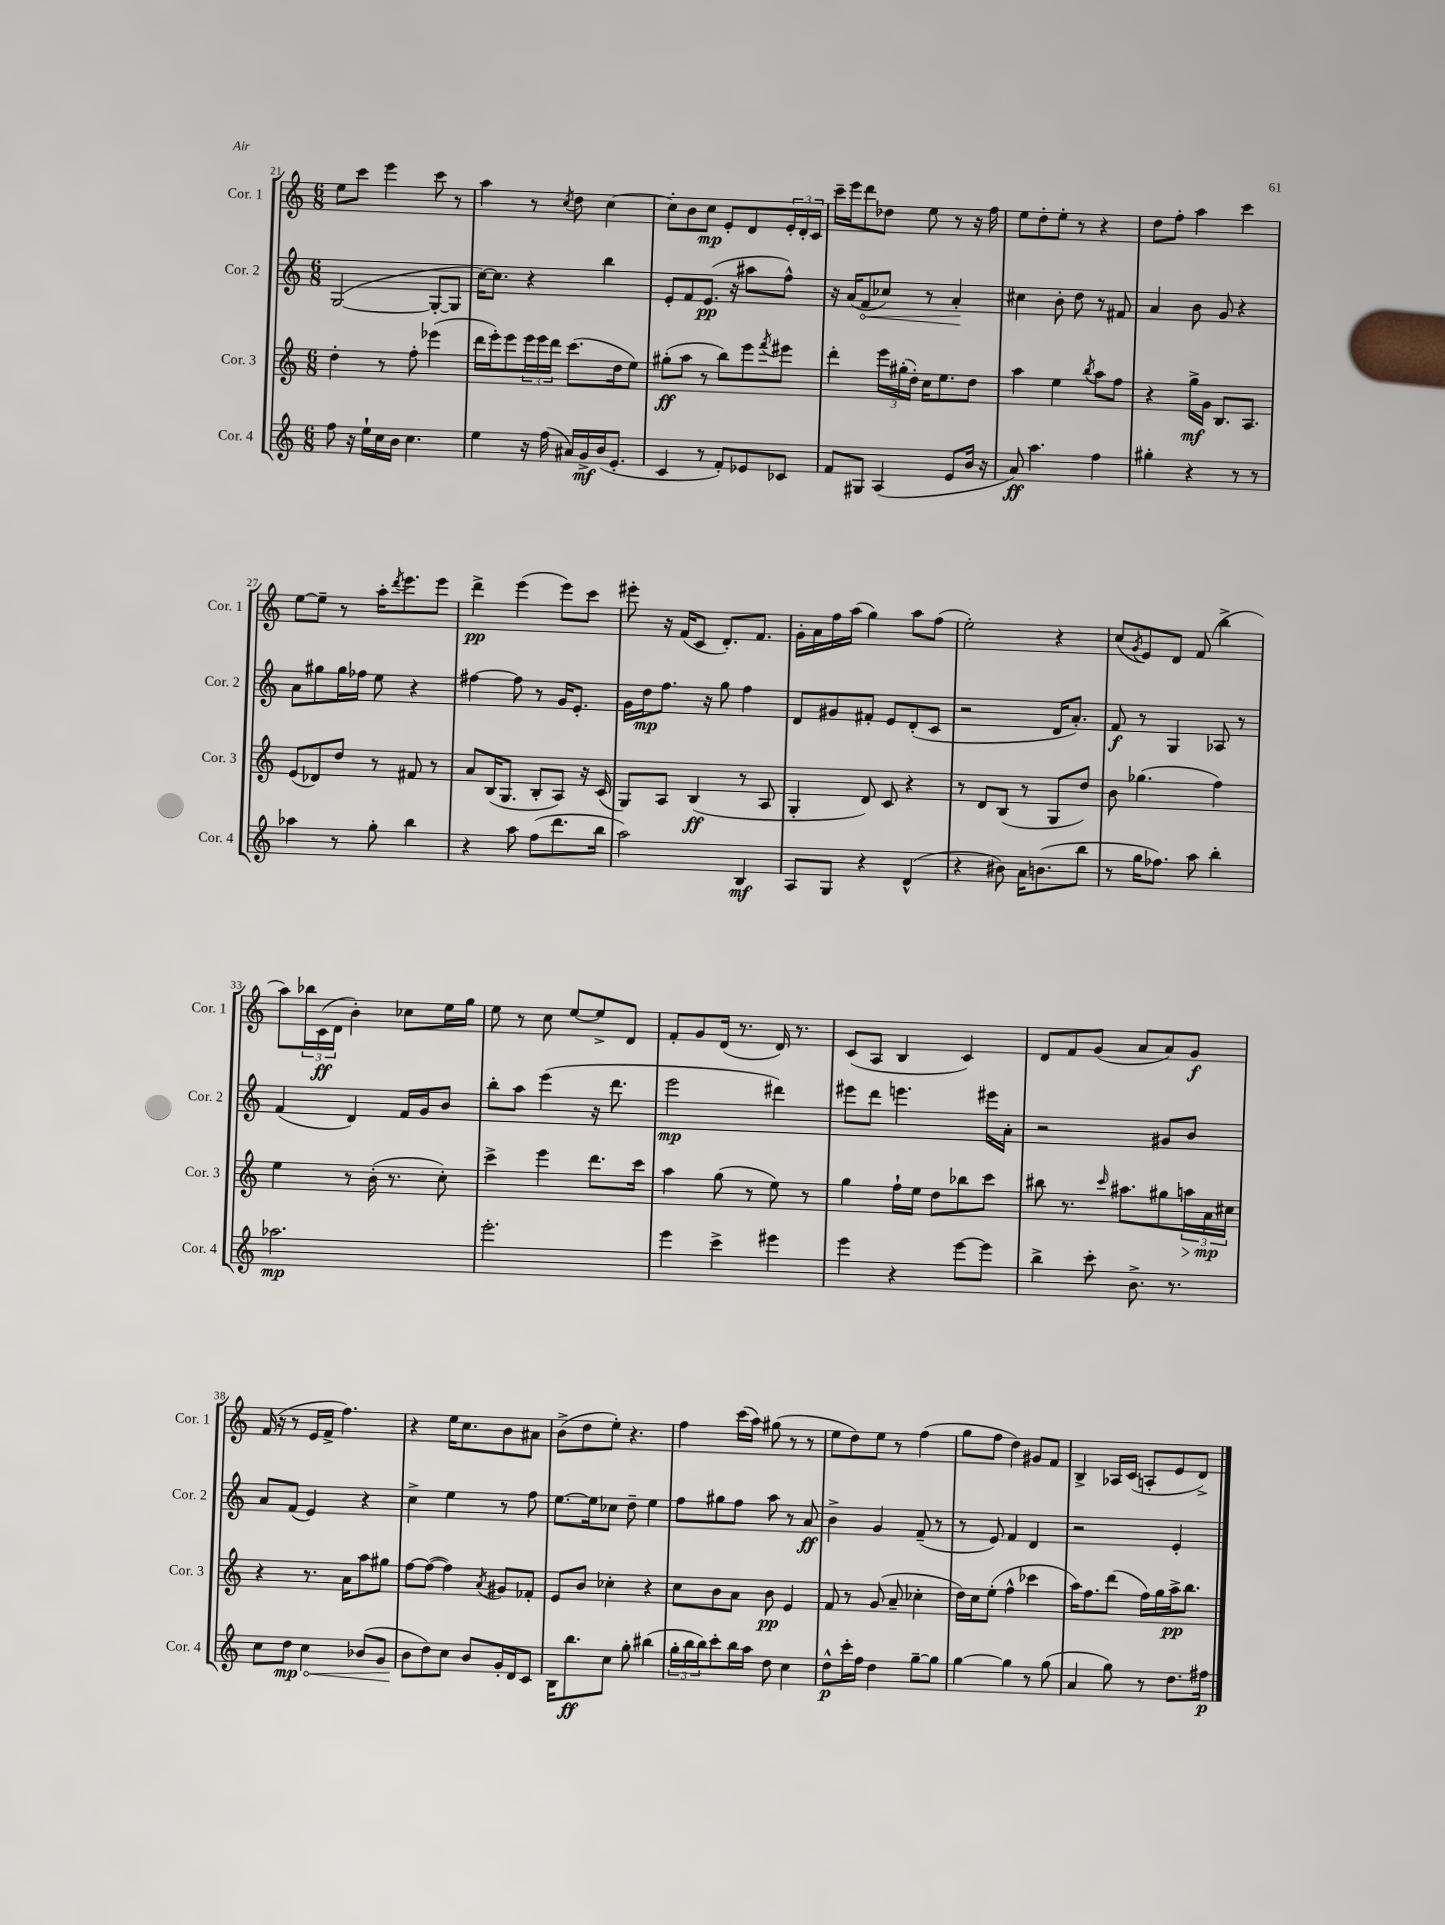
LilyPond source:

<<
\new StaffGroup <<
\new Staff = "s0" \with { instrumentName = "Cor. 1" shortInstrumentName = "Cor. 1" } {
    \clef treble \key c \major \numericTimeSignature \time 6/8
    e''8 c'''8 e'''4 c'''8 r8 |
    a''4 r8 \acciaccatura { c''8 } d''8 c''4~ |
    c''8-. b'8 c''8\mp e'8-. d'8 \tuplet 3/2 { e'16-. d'16-. c'16 } |
    c'''16-- e'''16 d'''8 des''8 e''8 r8 r16 f''16 |
    e''8 d''8-. e''8-. r8 r4 |
    d''8 f''8-. a''4 c'''4 |
    e''8~ e''8-- r8 a''16-. \acciaccatura { d'''8 } e'''8. e'''8 |
    d'''4->\pp e'''4( e'''8) c'''8 |
    eis'''8-. r16 f'16( c'8 d'8.-.) f'8. |
    g'16-. a'16 f''16 a''16( g''4) a''8 f''8( |
    e''2-.) r4 |
    c''8( \acciaccatura { g'8 } e'8) d'8 f'8( b''4-> |
    a''8) \tuplet 3/2 { bes''16 c'16\ff( d'16 } b'4-.) ces''8 e''16 g''16 |
    e''8 r8 c''8 e''8~ e''8-> d'8 |
    f'8-. g'8 d'16( r8. d'16) r8. |
    c'8( a8 b4 c'4) |
    d'8 f'8 g'8( a'8 a'8) g'8\f |
    f'16( r16 r8 e'16 f'16-> f''4.) |
    r4 e''16 c''8. b'8 ais'8 |
    b'8->( d''8 e''8-.) r4. |
    f''4 c'''16( a''16) gis''8( r8 r8 |
    e''8 d''8) e''8 r8 f''4( |
    g''8 f''8 d''4) gis'8 f'8 |
    b4-> aes16 c'16( a8-. e'8 d'8->) \bar "|." |
}
\new Staff = "s1" \with { instrumentName = "Cor. 2" shortInstrumentName = "Cor. 2" } {
    \clef treble \key c \major \numericTimeSignature \time 6/8
    g2~( g8~-. g8 |
    c''16~) c''8. r4 b''4 |
    e'8-. f'8 e'8.\pp( r16 ais''8 f''8-^) |
    r16 a'16( \once \override Hairpin.circled-tip = ##t f'8\< ces''8) r8 a'4-.\! |
    cis''4 b'8-. d''8 r8 fis'8 |
    a'4 b'8 g'8 r4 |
    a'8 gis''8 gis''16 fes''16 e''8 r4 |
    fis''4~ fis''8 r8 g'16 e'8.-. |
    g'16 d''16\mp f''8. r16 g''8 f''4 |
    d'8 gis'8 fis'8-. e'8 d'8-.( c'8 |
    r2 d'16 a'8.-.) |
    f'8\f r8 g4 aes8 r8 |
    f'4( d'4) f'16 g'16 b'8 |
    b''8-. a''8 e'''4( r16 d'''8. |
    e'''2\mp dis'''4) |
    eis'''8 d'''8 e'''4. eis'''16 a'16-. |
    r2 gis'8 b'8 |
    a'8 f'8( e'4) r4 |
    c''4-> e''4 r8 f''8 |
    e''8.~ e''16 ces''8 d''8-- e''4 |
    f''8 gis''8 f''8 a''8 r8 a'8\ff |
    b'4-> g'4 f'8--( r8 |
    r8 e'8) f'4 d'4 |
    r2 e'4-. \bar "|." |
}
\new Staff = "s2" \with { instrumentName = "Cor. 3" shortInstrumentName = "Cor. 3" } {
    \clef treble \key c \major \numericTimeSignature \time 6/8
    d''4-. r8 f''8-. ees'''4( |
    d'''16 e'''16-.) e'''8 \tuplet 3/2 { e'''16 e'''16 d'''16 } c'''8.( d''16 e''8) |
    gis''8-.\ff( a''8 r8 b''8) e'''8 \acciaccatura { f'''8 } eis'''8 |
    d'''4-. \tuplet 3/2 { e'''16 gis''16-.( d''16-.) } c''16 e''8. d''8 |
    a''4 e''4 \acciaccatura { b''8 } a''8 f''8 |
    r4 g''16->\mf g'16 b8. a8. |
    e'8( des'8) d''8 r8 fis'8 r8 |
    a'8 b16( g8. b8-. a8) r16 c'16( |
    g8) a8 b4\ff( r8 a8 |
    g4-. d'8) c'8 r4 |
    r8 d'8 b8( r8 g8 d''8) |
    b'8 ges''4.( f''4) |
    e''4 r8 b'16-.( r8. c''8-.) |
    c'''4-> e'''4 d'''8. c'''16 |
    a''4 g''8( r8 e''8) r8 |
    g''4 f''16-! e''16 d''8 bes''8 c'''8 |
    bis''8 r8. \grace { c'''16 } ais''8. gis''8 \tuplet 3/2 { a''16\> a'16\mp\! cis''16 } |
    r4 r8. a'16 a''8 gis''8 |
    f''8~ f''8~( f''4) \acciaccatura { a'8 } gis'8 fes'8-. |
    e'8 b'8 ces''4-. r4 |
    c''8 b'8 a'8 b'8\pp e'4 |
    f'8 r8 g'8( a'8-- ces''4-. |
    d''16) c''16 e''8-.( f''4-^ ces'''4 |
    a''16) f''8. d'''8( f''16) g''16 a''16->\pp b''8. \bar "|." |
}
\new Staff = "s3" \with { instrumentName = "Cor. 4" shortInstrumentName = "Cor. 4" } {
    \clef treble \key c \major \numericTimeSignature \time 6/8
    f''8 r16 e''16-! c''16 b'16 c''4. |
    e''4 r16 f''16( ais'16) g'16->\mf b'16( e'8.-. |
    c'4 r8 f'8-.) ees'8 ces'8 |
    f'8 gis8 a4( e'8 b'16 r16 |
    a'8\ff) a''4. f''4 |
    gis''4-. r4 r8 r8 |
    aes''4 r8 g''8-. b''4 |
    r4 a''8 f''8( d'''8. b''16 |
    a''2) b4\mf |
    a8 g8 r4 d'4-^( |
    r4 bis'8) a'16 b'8.( b''8 |
    r8 g''16 fes''8.) a''8 b''4-. |
    aes''2.\mp |
    e'''2.-. |
    e'''4 c'''4-> eis'''4 |
    e'''4 r4 e'''8~ e'''8 |
    b''4-> c'''8-. b'8.-> r8. |
    c''8 \once \override Hairpin.circled-tip = ##t d''8\mp\< c''4 bes'8( g'8 |
    b'8\! d''8) c''8 b'8 g'16-. d'16 c'8 |
    b16 b''8.\ff c''8 g''8-. bis''4( |
    \tuplet 3/2 { g''16-. b''16 b''16) } c'''8-. b''16 a''16 d''8 c''4 |
    d''8-^\p c'''16-. f''16 d''4 g''8~-- g''8 |
    g''4~ g''4 r8 g''8( |
    a'4 g''8) r8 d''8. fis''16\p \bar "|." |
}
>>
>>
\layout { \context { \Score currentBarNumber = #21 } }
